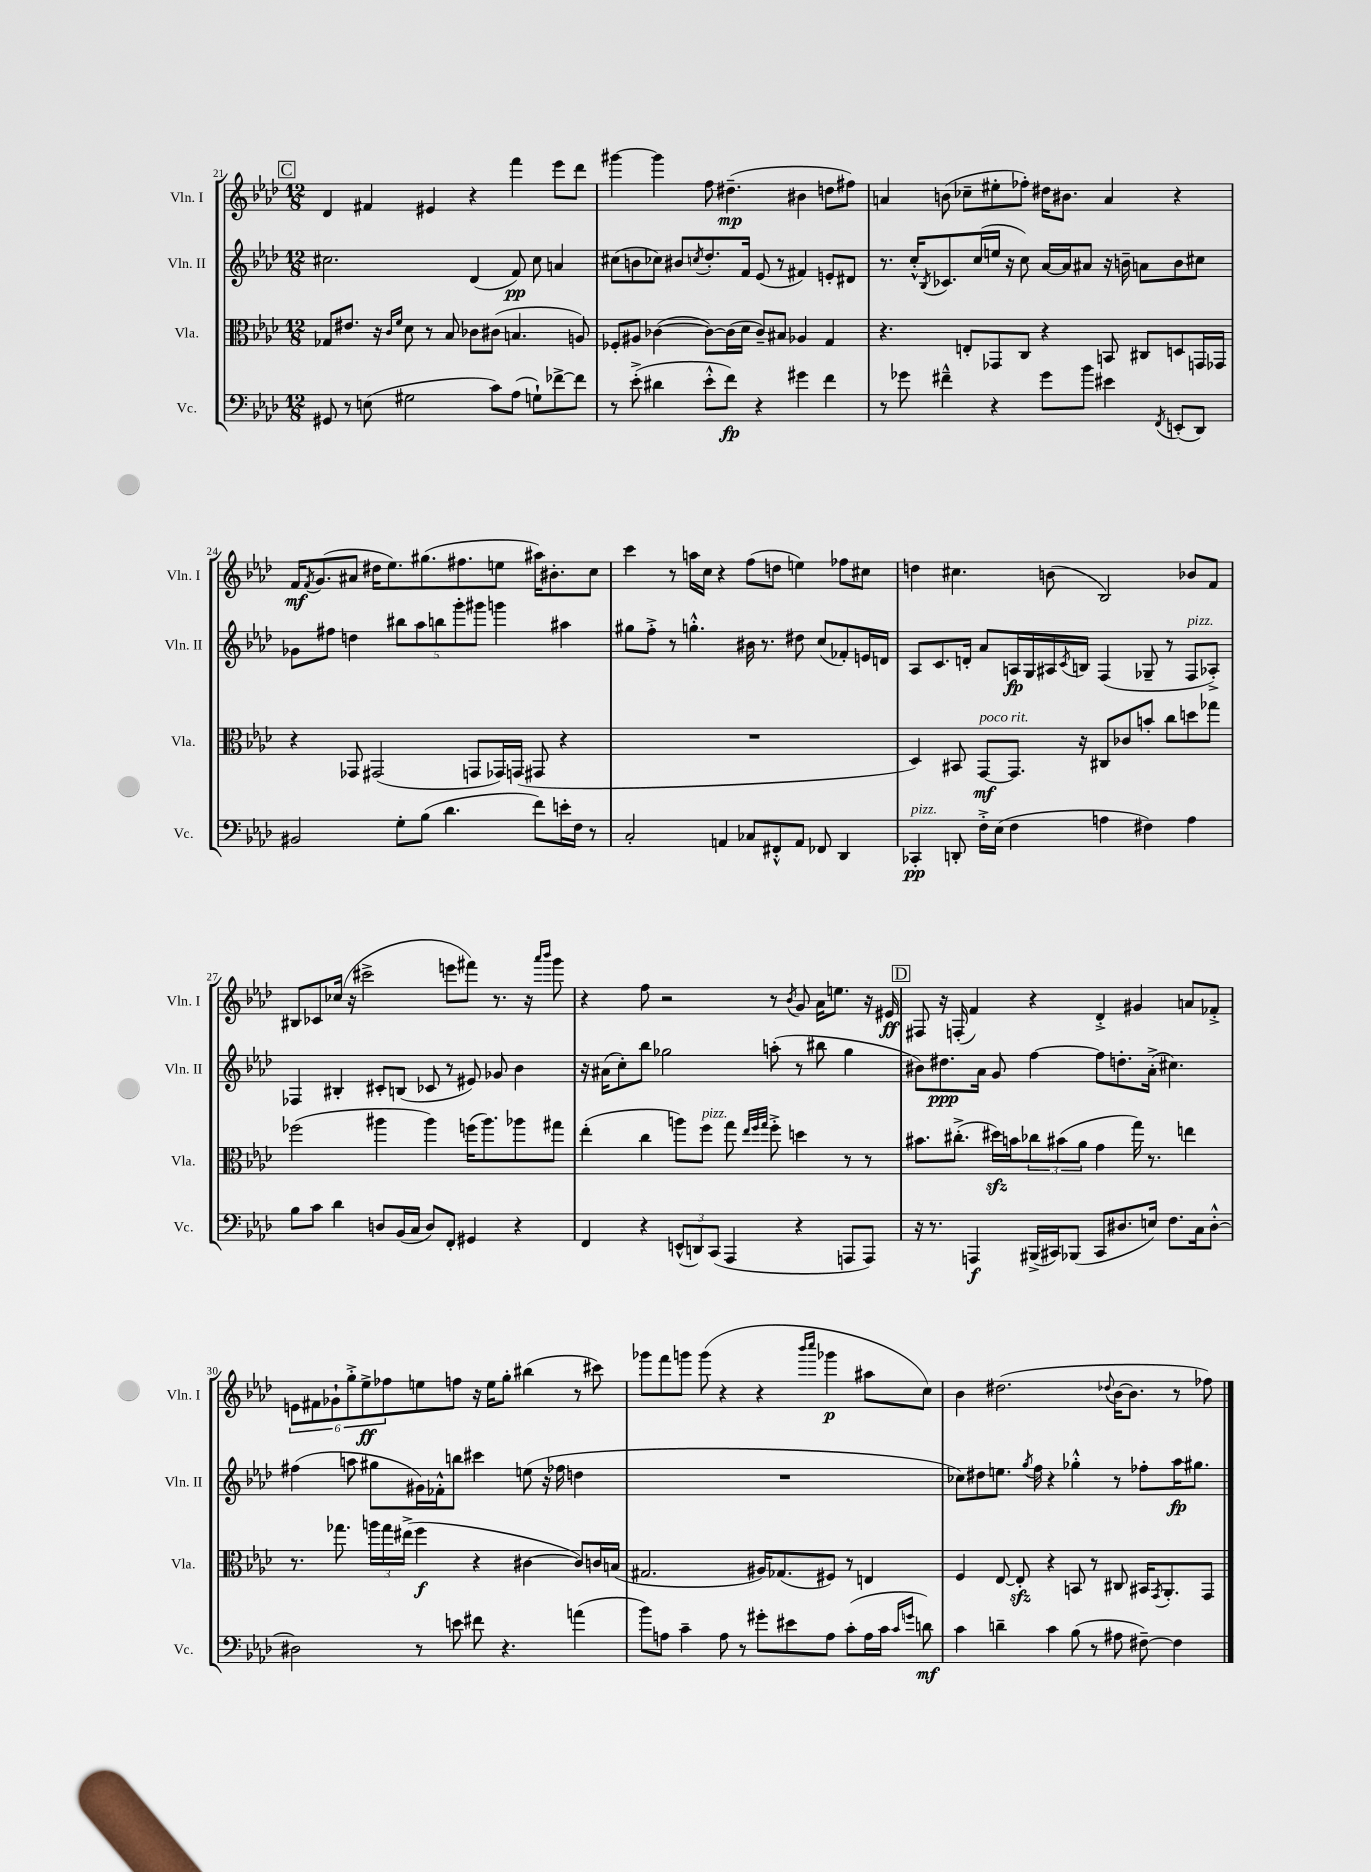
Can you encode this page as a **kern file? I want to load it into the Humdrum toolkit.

**kern	**dynam	**kern	**dynam	**kern	**dynam	**kern	**dynam
*part4	*part4	*part3	*part3	*part2	*part2	*part1	*part1
*staff4	*staff4	*staff3	*staff3	*staff2	*staff2	*staff1	*staff1
*I"Vc.	*	*I"Vla.	*	*I"Vln. II	*	*I"Vln. I	*
*I'Vc.	*	*I'Vla.	*	*I'Vln. II	*	*I'Vln. I	*
*clefF4	*	*clefC3	*	*clefG2	*	*clefG2	*
*k[b-e-a-d-]	*	*k[b-e-a-d-]	*	*k[b-e-a-d-]	*	*k[b-e-a-d-]	*
*M12/8	*	*M12/8	*	*M12/8	*	*M12/8	*
!!LO:REH:place=s1:t=C
=21	=21	=21	=21	=21	=21	=21	=21
8GG#X/	.	8G-X/L	.	2.cc#X\	.	4d-/	.
8r	.	8.e#X/J	.	.	.	.	.
(8En\	.	.	.	.	.	4f#X/	.
.	.	16r	.	.	.	.	.
.	.	16qqc/LL	.	.	.	.	.
.	.	16qqf/JJ	.	.	.	.	.
2G#X\	.	8d-\	.	.	.	.	.
.	.	8r	.	.	.	4e#X/	.
.	.	8B-/	.	.	.	.	.
.	.	8c-X\L	.	(4d-/	.	4r	.
8c\L)	.	(8c#X\J	.	.	.	.	.
(8A-\J	.	4.Bn/	.	8f/)	pp	4fff\	.
8Gn`\L)	.	.	.	8cc#\	.	.	.
[8f-X^\	.	.	.	4an/	.	8eee-\L	.
8f-\J]	.	8An/)	.	.	.	8ddd-\J	.
=22	=22	=22	=22	=22	=22	=22	=22
8r	.	8F-X'/L	.	(8cc#X\L	.	[4ggg#X\	.
(8e-'^\	.	8A#X/J	.	8bn\	.	.	.
4d#X\	.	([4c-X\	.	8cc-X\J)	.	4ggg#\]	.
.	.	.	.	8b#X/L	.	.	.
.	.	.	.	8qccn/	.	.	.
8e-'^^\L	.	8c-\L_)	.	8.dd-'/	.	8ff\	.
8f\J)	fp	(16c-\L]	.	.	.	(4.dd#X~\	mp
.	.	16d-\JJ	.	16f/Jk	.	.	.
4r	.	8c-~/L)	.	(8e-/	.	.	.
.	.	8B#X/J	.	8r	.	.	.
4g#X\	.	4A-X/	.	4f#X/)	.	4b#X\	.
4f\	.	4G/	.	8en'/L	.	8ddn\L	.
.	.	.	.	8d#X/J	.	8ff#X\J)	.
=23	=23	=23	=23	=23	=23	=23	=23
8r	.	4.r	.	8.r	.	4an/	.
8g-X\	.	.	.	.	.	.	.
.	.	.	.	16cc'^^/KL	.	.	.
.	.	.	.	8qB-/	.	.	.
4f#X~^^\	.	.	.	8.c-X/	.	(8bn\	.
.	.	8En'/L	.	.	.	8cc-X~\L	.
.	.	.	.	(16cc/L	.	.	.
4r	.	8GG-X/	.	16een/JJ	.	8ee#X'\	.
.	.	.	.	16r	.	.	.
.	.	8C/J	.	8cc\)	.	8ff-X'\J)	.
8g-\L	.	4r	.	[16a-/LL	.	16dd#X\KL	.
.	.	.	.	16a-/J]	.	8.b#X\J	.
8b-\J	.	.	.	8a#X/J	.	.	.
4e#X\	.	8BBn/	.	16r	.	4a/	.
.	.	.	.	16bn~\	.	.	.
.	.	8C#X/L	.	8an\L	.	.	.
8qFF/	.	.	.	.	.	.	.
(8EEn'/L	.	8Dn/	.	8b\	.	4r	.
8DD-/J)	.	16GGn/L	.	8cc#X\J	.	.	.
.	.	16GG-X/JJ	.	.	.	.	.
!!LO:LB:g=z
=24	=24	=24	=24	=24	=24	=24	=24
2BB#X/	.	4r	.	8g-X\L	.	16f/KL	mf
.	.	.	.	.	.	8qf/	.
.	.	.	.	.	.	(8.g/	.
.	.	.	.	8ff#X\J	.	.	.
.	.	8GG-X/	.	4ddn\	.	8a#X/J	.
.	.	(2GG#X/	.	.	.	16dd#X\KL	.
.	.	.	.	.	.	8.ee-\)	.
8G'\L	.	.	.	10bb#X\L	.	.	.
.	.	.	.	10aa-\	.	.	.
(8B-\J	.	.	.	.	.	(8.gg#X\	.
.	.	.	.	10bbn\	.	.	.
4.d-\	.	.	.	.	.	.	.
.	.	.	.	10ggg'\	.	.	.
.	.	.	.	.	.	8.ff#X\	.
.	.	8GGn/L	.	.	.	.	.
.	.	.	.	10ggg#X\J	.	.	.
.	.	16GG-X/L)	.	4gggn\	.	8een\J	.
.	.	(16GGn/JJ	.	.	.	.	.
8f\L)	.	8GG#X/	.	.	.	16aa#X\KL)	.
.	.	.	.	.	.	8.b#X'\	.
16en'\L	.	4r	.	4aa#X\	.	.	.
16F\JJ	.	.	.	.	.	.	.
8r	.	.	.	.	.	8cc\J	.
=25	=25	=25	=25	=25	=25	=25	=25
2C'/	.	1.r	.	8gg#X\L	.	4ccc\	.
.	.	.	.	8ff'^\J	.	.	.
.	.	.	.	8r	.	8r	.
.	.	.	.	4.ggn'^^\	.	16aan\LL	.
.	.	.	.	.	.	16cc\JJ	.
4AAn/	.	.	.	.	.	4r	.
8C-X/L	.	.	.	16b#X\	.	(8ff\L	.
.	.	.	.	8.r	.	.	.
8FF#X'^^/	.	.	.	.	.	8ddn\J	.
8AA/J	.	.	.	8dd#X\	.	4een\)	.
8FF-X/	.	.	.	(8cc/L	.	.	.
4DD-/	.	.	.	8f-X'/)	.	8ff-X\L	.
.	.	.	.	16en/L	.	8cc#X\J	.
.	.	.	.	16dn/JJ	.	.	.
=26	=26	=26	=26	=26	=26	=26	=26
!LO:TX:a:i:t=pizz.	!	!	!	!	!	!	!
4CC-X'/	pp	4D-/)	.	8A-/L	.	4ddn\	.
.	.	.	.	8.c/	.	.	.
8DDn'/	.	8BB#X/	.	.	.	4.cc#X\	.
.	.	.	.	16dn'/Jk	.	.	.
!	!	!LO:TX:a:i:t=poco rit.	!	!	!	!	!
16F'^\LL	.	[8GG/L	mf	8a-/L	.	.	.
(16E-\JJ	.	.	.	.	.	.	.
4F\	.	8.GG/J]	.	16An/L	fp	.	.
.	.	.	.	16G/	.	.	.
.	.	.	.	16A#X/	.	(8bn\	.
.	.	.	.	8qc/	.	.	.
.	.	16r	.	16Bn/JJ	.	.	.
4An\	.	8C#X/L	.	(4F/	.	2B-/)	.
.	.	8c-X/	.	.	.	.	.
4F#X\)	.	8bn'/J	.	8G-X~/	.	.	.
.	.	8cc\L	.	8r	.	.	.
!	!	!	!	!LO:TX:a:i:t=pizz.	!	!	!
4A\	.	8ddn\	.	8F/L	.	8b-X/L	.
.	.	8gg-X\J	.	8A-X'^/J)	.	8f/J	.
!!LO:LB:g=z
=27	=27	=27	=27	=27	=27	=27	=27
8B-\L	.	(2ff-X\	.	4F-X/	.	8B#X/L	.
8c\J	.	.	.	.	.	8c-X/	.
4d-\	.	.	.	4B#X'/	.	(16cc-X/Jk	.
.	.	.	.	.	.	16r	.
.	.	.	.	.	.	2ccc#X^\	.
8Dn/L	.	4aa#X\	.	8c#X'/L	.	.	.
(16BB-/L	.	.	.	(8Bn/J	.	.	.
16C/JJ	.	.	.	.	.	.	.
8D/L)	.	4aa#\)	.	8c-X/	.	.	.
8FF'/J	.	.	.	8r	.	8eeen\L	.
4GG#X/	.	(16ffn\KL	.	8e#X/)	.	8fff#X\J)	.
.	.	8.aa#\)	.	.	.	.	.
.	.	.	.	8g-X/	.	8.r	.
4r	.	8aa-X\	.	4b-\	.	.	.
.	.	.	.	.	.	16r	.
.	.	.	.	.	.	16qqaaa-/LL	.
.	.	.	.	.	.	16qqbbb-/JJ	.
.	.	8gg#X\J	.	.	.	8ggg\	.
=28	=28	=28	=28	=28	=28	=28	=28
4FF/	.	(4ee-'\	.	16r	.	4r	.
.	.	.	.	(16a#X\KL	.	.	.
.	.	.	.	8cc'\)	.	.	.
4r	.	4cc\	.	8bb-\J	.	8ff\	.
.	.	.	.	2gg-X\	.	2r	.
(12EEn^^/L	.	8aan\L)	.	.	.	.	.
12DDn/)	.	.	.	.	.	.	.
!	!	!LO:TX:a:i:t=pizz.	!	!	!	!	!
.	.	8ff\J	.	.	.	.	.
(12CC/J	.	.	.	.	.	.	.
4AAA-/	.	8gg\	.	.	.	.	.
.	.	32qqee-/LLL	.	.	.	.	.
.	.	32qqff/	.	.	.	.	.
.	.	32qqgg/JJJ	.	.	.	.	.
.	.	8ff'^\	.	(8aan'\	.	8r	.
.	.	.	.	.	.	8qb-/	.
4r	.	4ddn\	.	8r	.	8g/	.
.	.	.	.	8bb#X\	.	16a-\KL	.
.	.	.	.	.	.	8.een\J	.
8AAAn/L	.	8r	.	4gg-\	.	.	.
8AAA/J)	.	8r	.	.	.	16r	.
.	.	.	.	.	.	16e#X/	ff
!!LO:REH:place=s1:t=D
=29	=29	=29	=29	=29	=29	=29	=29
16r	.	8.b#X\L	.	8b#X\L)	.	8F#X/	.
8.r	.	.	.	.	.	.	.
.	.	.	.	8.dd#X\	ppp	16r	.
.	.	(8.cc#X'^\J	.	.	.	(16Fn'/	.
4AAAn/	f	.	.	.	.	4f/)	.
.	.	.	.	16a-\Jk	.	.	.
.	.	16dd#Xzz\LL)	.	8g/	.	.	.
.	.	16bn\J	.	.	.	.	.
(16BBB#X^/LL	.	12cc-X\	.	[4ff\	.	4r	.
16CC#X/J)	.	.	.	.	.	.	.
.	.	(12b#X\	.	.	.	.	.
(8BBB-X/J	.	.	.	.	.	.	.
.	.	12a-\J	.	.	.	.	.
8CC#/L	.	4g\	.	8ff\L]	.	4d-'^/	.
8.D#X/	.	.	.	8.ddn'\	.	.	.
.	.	16gg\)	.	.	.	4g#X/	.
16En/Jk)	.	8.r	.	(16a-'^\Jk	.	.	.
8.F\L	.	.	.	4.cc#X\)	.	.	.
.	.	4een\	.	.	.	8an/L	.
16C\k	.	.	.	.	.	.	.
[8D#'^^\J	.	.	.	.	.	8f-X'^/J	.
!!LO:LB:g=z
=30	=30	=30	=30	=30	=30	=30	=30
2D#X\]	.	8.r	.	(4ff#X\	.	12en\L	.
.	.	.	.	.	.	12f#X\	.
.	.	.	.	.	.	12g-X`\	.
.	.	8.gg-X\	.	.	.	.	.
.	.	.	.	8aan\	.	12gg'^\	.
.	.	.	.	.	.	12ee-^\	ff
.	.	24aan\LL	.	8gg#X\L	.	.	.
.	.	24gg-\	.	.	.	12ff-X\	.
.	.	(24ee#X^\JJ	.	.	.	.	.
8r	.	4ff\	f	16g#X\L)	.	8een\	.
.	.	.	.	16f-X'^^\J	.	.	.
8en\	.	.	.	8bbn\J	.	8ffn\J	.
8f#X\	.	4r	.	4ccc#X\	.	16r	.
.	.	.	.	.	.	16ee\KL	.
4.r	.	.	.	.	.	8gg'\J	.
.	.	[4c#X\	.	(8een\	.	(4bb#X\	.
.	.	.	.	16r	.	.	.
.	.	.	.	16ff-X\	.	.	.
(4an\	.	8c#/L])	.	4ddn\	.	8r	.
.	.	16cn/L	.	.	.	8ccc#X\)	.
.	.	(16Bn/JJ	.	.	.	.	.
=31	=31	=31	=31	=31	=31	=31	=31
8b-\L)	.	2.G#X/	.	1.r	.	8ggg-X\L	.
8An\J	.	.	.	.	.	8fff\	.
4c~\	.	.	.	.	.	8gggn\J	.
.	.	.	.	.	.	(8ggg\	.
8A\	.	.	.	.	.	4r	.
8r	.	.	.	.	.	.	.
8g#X'\L	.	16A#X/KL)	.	.	.	4r	.
.	.	(8.G-X/	.	.	.	.	.
8e#X\	.	.	.	.	.	.	.
.	.	.	.	.	.	16qqbbb-/LL	.
.	.	.	.	.	.	16qqcccc/JJ	.
8A\J	.	8F#X/J)	.	.	.	4ggg-X\	p
(8c'\L	.	8r	.	.	.	.	.
16A\L	.	4En/	.	.	.	8aa#X\L	.
16c\JJ	.	.	.	.	.	.	.
16qqc/LL	.	.	.	.	.	.	.
16qqgn/JJ	.	.	.	.	.	.	.
8dn\)	mf	.	.	.	.	8cc\J)	.
=32	=32	=32	=32	=32	=32	=32	=32
4c\	.	4F/	.	8cc-X\L)	.	4b-\	.
.	.	.	.	8dd#X\	.	.	.
4dn~\	.	[8E-/	.	8.een\J	.	(2.dd#X\	.
.	.	8E-zz'/]	.	.	.	.	.
.	.	.	.	8qgg/	.	.	.
.	.	.	.	16ff\	.	.	.
4c\	.	4r	.	4r	.	.	.
(8B-\	.	8BBn/	.	4gg-X'^^\	.	.	.
8r	.	8r	.	.	.	.	.
.	.	.	.	.	.	8qqdd-X/	.
8A#X\	.	8C#X/	.	8r	.	[16b-\KL	.
.	.	.	.	.	.	8.b-\J]	.
[8F#X~\)	.	16BB#X/KL	.	8ff-X'\L	.	.	.
.	.	8qGG/	.	.	.	.	.
.	.	8.AA-'/	.	.	.	.	.
4F#\]	.	.	.	16aa-\K	fp	8r	.
.	.	.	.	8.gg#X\J	.	.	.
.	.	8GG/J	.	.	.	8ff-X\)	.
==	==	==	==	==	==	==	==
*-	*-	*-	*-	*-	*-	*-	*-
